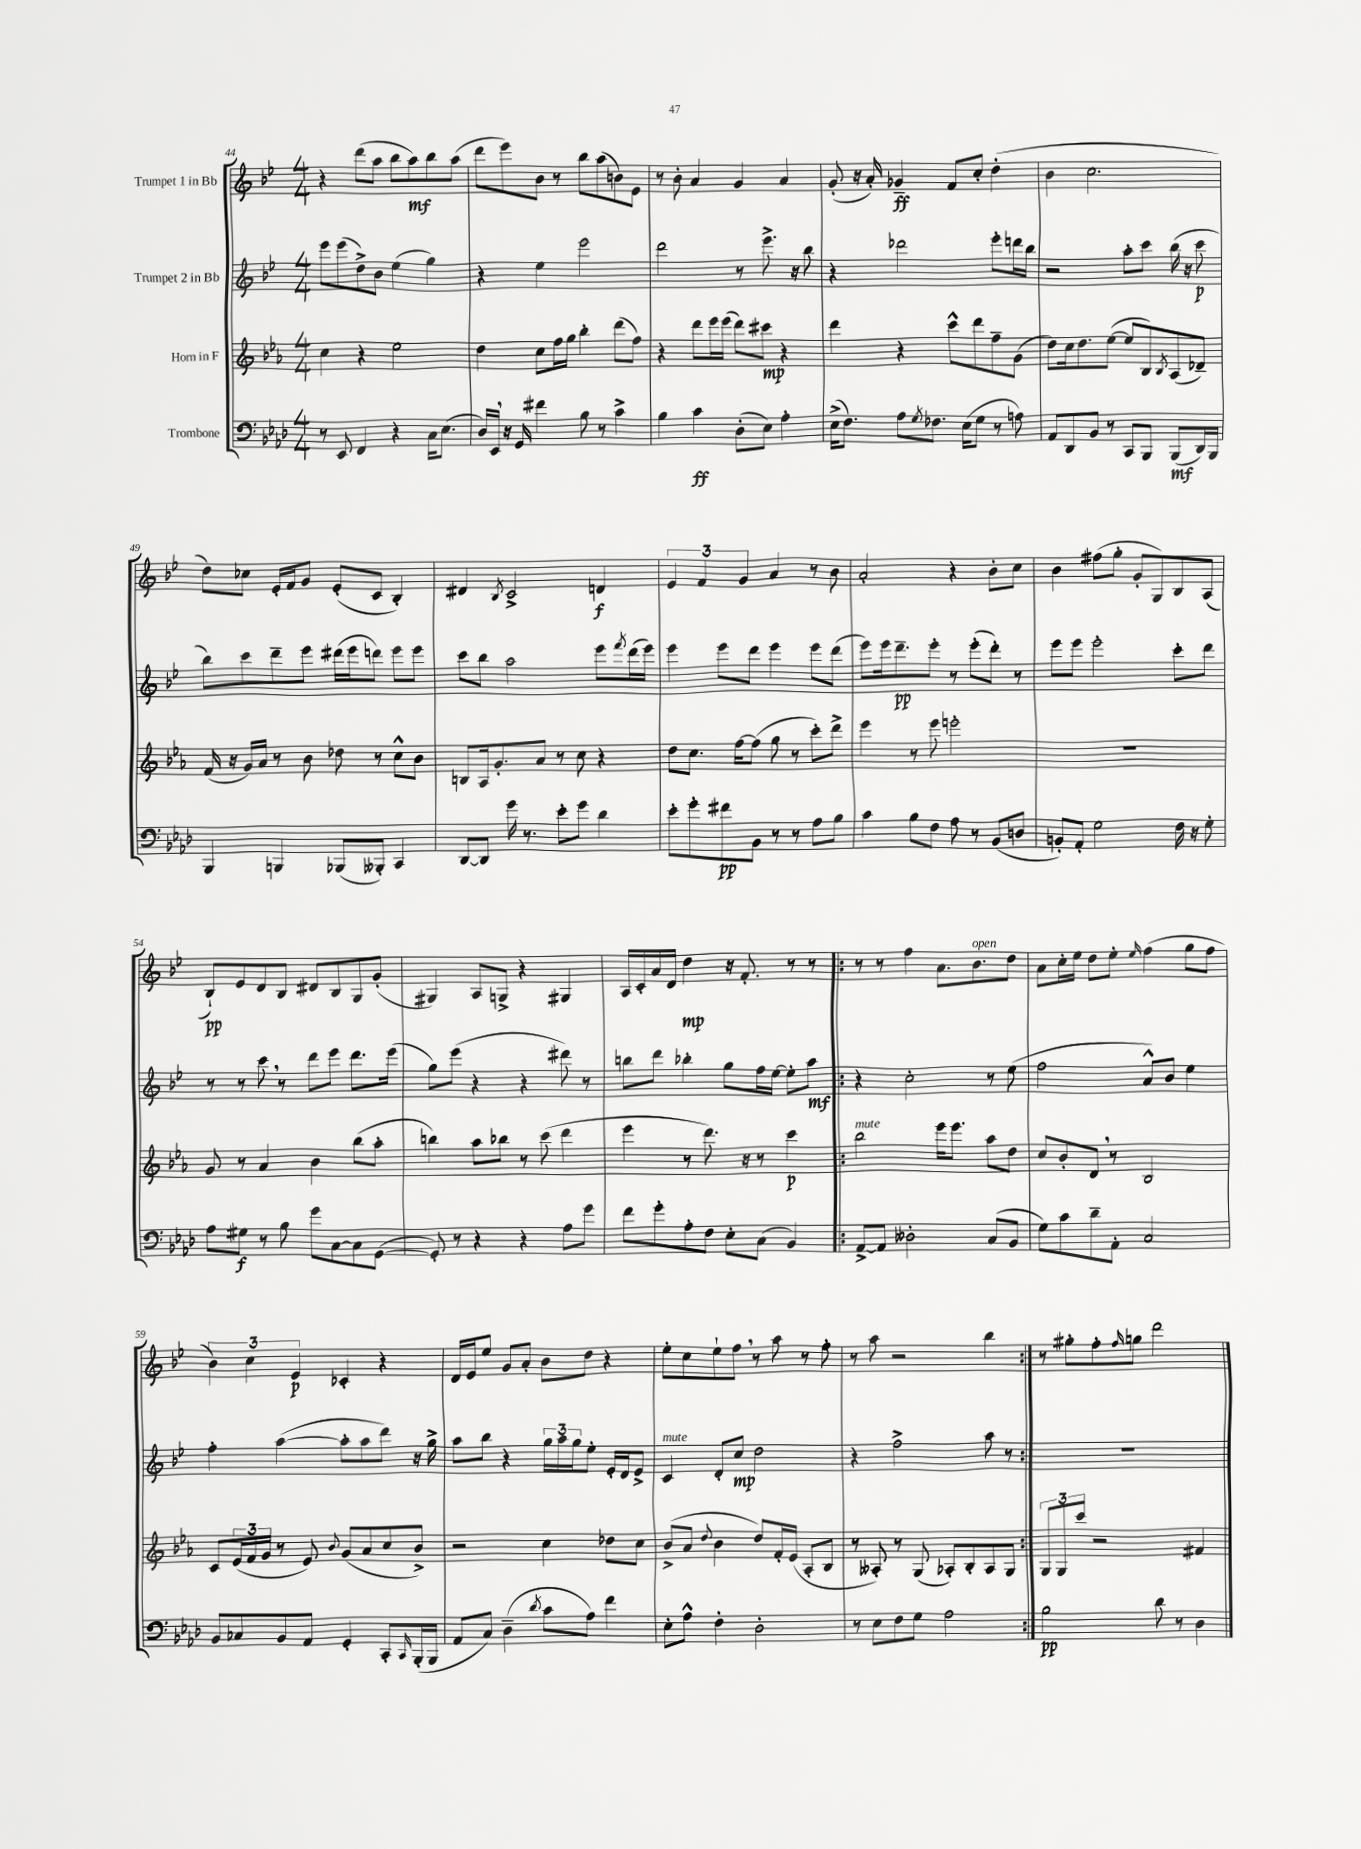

**kern	**dynam	**kern	**dynam	**kern	**dynam	**kern	**dynam
*part4	*part4	*part3	*part3	*part2	*part2	*part1	*part1
*staff4	*staff4	*staff3	*staff3	*staff2	*staff2	*staff1	*staff1
*I"Trombone	*	*I"Horn in F	*	*I"Trumpet 2 in Bb	*	*I"Trumpet 1 in Bb	*
*clefF4	*	*clefG2	*	*clefG2	*	*clefG2	*
*k[b-e-a-d-]	*	*k[b-e-a-]	*	*k[b-e-]	*	*k[b-e-]	*
*M4/4	*	*M4/4	*	*M4/4	*	*M4/4	*
=44	=44	=44	=44	=44	=44	=44	=44
8r	.	4cc\	.	8eee-\L	.	4r	.
8EE-/	.	.	.	(8eee-\	.	.	.
4FF/	.	4r	.	8dd^\)	.	(8ddd\L	.
.	.	.	.	8b-\J	.	8aa\J	.
4r	.	2ee-\	.	(4ee-\	.	8bb-\L	.
.	.	.	.	.	.	8aa\)	mf
16C\KL	.	.	.	4gg\)	.	8bb-\	.
(8.E-\J	.	.	.	.	.	.	.
.	.	.	.	.	.	(8aa\J	.
=45	=45	=45	=45	=45	=45	=45	=45
16D-/LL)	.	4dd\	.	4r	.	8ddd\L	.
16EE-,/JJ	.	.	.	.	.	.	.
16r	.	.	.	.	.	8eee-\)	.
16GG/	.	.	.	.	.	.	.
4f#X\	.	8cc\L	.	4ee-\	.	8b-\J	.
.	.	16ff\L	.	.	.	8r	.
.	.	16gg\JJ	.	.	.	.	.
8B-\	.	4bb-'\	.	2eee-\	.	8bb-\L	.
8r	.	.	.	.	.	(8aa\	.
4c^\	.	(8ddd\L	.	.	.	8bn\)	.
.	.	8ff\J)	.	.	.	8e-\J	.
=46	=46	=46	=46	=46	=46	=46	=46
4B-\	.	4r	.	2ddd\	.	8r	.
.	.	.	.	.	.	8b-'\	.
4c\	ff	8ddd\L	.	.	.	4a/	.
.	.	16eee-\L	.	.	.	.	.
.	.	(16eee-\JJ	.	.	.	.	.
(8D-'\L	.	8ddd\L)	.	8r	.	4g/	.
8E-\J)	.	8ccc#X\J	mp	8.eee-^\	.	.	.
4A-'\	.	4r	.	.	.	4a/	.
.	.	.	.	16r	.	.	.
.	.	.	.	8bb-\	.	.	.
=47	=47	=47	=47	=47	=47	=47	=47
(16E-^\KL	.	4ddd\	.	4r	.	(8g'/	.
8.F\J)	.	.	.	.	.	.	.
.	.	.	.	.	.	16r	.
.	.	.	.	.	.	16a'/)	.
8A-\L	.	4r	.	2ddd-X\	.	4g-X~/	ff
8qG/	.	.	.	.	.	.	.
8.F-X\J	.	.	.	.	.	.	.
.	.	8ccc^^\L	.	.	.	8f/L	.
(16E-\KL	.	.	.	.	.	.	.
8G\J	.	8ddd\	.	.	.	8cc'/J	.
8r	.	8ff~\	.	8eee-'\L	.	(4dd'\	.
8An\)	.	(8g\J	.	16dddn\L	.	.	.
.	.	.	.	16bb-\JJ	.	.	.
=48	=48	=48	=48	=48	=48	=48	=48
8AA-/L	.	8dd\L)	.	2r	.	4b-\	.
8DD-/	.	16cc\k	.	.	.	.	.
.	.	8.dd\	.	.	.	.	.
8BB-/J	.	.	.	.	.	2.cc\	.
8r	.	([8ee-\J	.	.	.	.	.
8CC/L	.	8ee-/L]	.	8aa'\L	.	.	.
8BBB-/J	.	8B-/)	.	8ccc\J	.	.	.
.	.	8qB-/	.	.	.	.	.
(8BBB-/L	mf	(8A-/	.	(16bb-\	.	.	.
.	.	.	.	16r	.	.	.
16DD-/L)	.	8d-X~/J)	.	8ccc\	p	.	.
16BBB-/JJ	.	.	.	.	.	.	.
!!LO:LB:g=z
=49	=49	=49	=49	=49	=49	=49	=49
4BBB-/	.	(16f/	.	8bb-\L)	.	8dd\L)	.
.	.	16r	.	.	.	.	.
.	.	16g/LL)	.	8ccc\	.	8cc-X\J	.
.	.	16a-/JJ	.	.	.	.	.
4BBBn/	.	8r	.	8ddd~\	.	16e-'/LL	.
.	.	.	.	.	.	16f/J	.
.	.	8b-\	.	8eee-\J	.	8g/J	.
(8BBB-X/L	.	8dd-X\	.	(16ddd#X\LL	.	(8e-'/L	.
.	.	.	.	16eee-\J	.	.	.
8BBB--X'/J)	.	8r	.	8dddn\J)	.	8c/J	.
4CC/	.	8cc^^\L	.	8eee-\L	.	4B-'/)	.
.	.	8b-\J	.	8eee-\J	.	.	.
=50	=50	=50	=50	=50	=50	=50	=50
[8DD-/L	.	8Bn/L	.	8ccc\L	.	4d#X/	.
8DD-/J]	.	16A-/k	.	8bb-\J	.	.	.
.	.	8.g'/	.	.	.	.	.
.	.	.	.	.	.	8qB-/	.
16g\	.	.	.	2aa\	.	2c^/	.
8.r	.	.	.	.	.	.	.
.	.	8a-/J	.	.	.	.	.
8e-'\L	.	8r	.	.	.	.	.
8g\J	.	8cc\	.	.	.	.	.
4d-\	.	4r	.	8eee-\L	.	4dn/	f
.	.	.	.	8qfff/	.	.	.
.	.	.	.	(16ddd\L	.	.	.
.	.	.	.	16eee-\JJ)	.	.	.
=51	=51	=51	=51	=51	=51	=51	=51
8e-'\L	.	8dd\L	.	4eee-\	.	6e-/	.
8g'\	.	8.cc\J	.	.	.	.	.
.	.	.	.	.	.	6f/	.
8f#X\	pp	.	.	8eee-\L	.	.	.
.	.	[16ff\KL	.	.	.	.	.
.	.	.	.	.	.	6g/	.
8BB-\J	.	(8ff\J]	.	8ddd\J	.	.	.
8r	.	8gg\	.	4eee-\	.	4a/	.
8r	.	8r	.	.	.	.	.
8A-\L	.	8ccc'\L)	.	8eee-\L	.	8r	.
8B-\J	.	8ddd^\J	.	(8ddd\J	.	8b-\	.
=52	=52	=52	=52	=52	=52	=52	=52
4c\	.	4eee-\	.	8eee-\L)	.	2a'/	.
.	.	.	.	16eee-\k	.	.	.
.	.	.	.	8.ddd~\	pp	.	.
8B-\L	.	8r	.	.	.	.	.
8F\J	.	8eee-\	.	8eee-'\J	.	.	.
8A-\	.	2eeen'\	.	8r	.	4r	.
8r	.	.	.	(8eee-'\L	.	.	.
(8BB-/L	.	.	.	8ddd'\J)	.	8b-'\L	.
8Dn/J	.	.	.	8r	.	8cc\J	.
=53	=53	=53	=53	=53	=53	=53	=53
8BBn'/L)	.	1r	.	8eee-\L	.	4b-\	.
8AA-'/J	.	.	.	8eee-\J	.	.	.
2G\	.	.	.	2eee-'\	.	(8ff#X\L	.
.	.	.	.	.	.	8gg'\J	.
.	.	.	.	.	.	8g'/L	.
.	.	.	.	.	.	8G/)	.
16F\	.	.	.	8ccc'\L	.	8B-/	.
16r	.	.	.	.	.	.	.
8G'\	.	.	.	8ddd\J	.	(8A/J	.
!!LO:LB:g=z
=54	=54	=54	=54	=54	=54	=54	=54
8A-\L	.	8g/	.	8r	.	8B-`/L)	pp
8G#X\J	f	8r	.	8r	.	8e-/	.
8r	.	4a-/	.	8ccc,\	.	8d/	.
8B-\	.	.	.	8r	.	8B-/J	.
8g\L	.	4b-\	.	8ddd\L	.	8d#X/L	.
[8C\	.	.	.	8eee-\J	.	8B-/	.
8C\]	.	(8bb-\L	.	8.ddd\L	.	8G/	.
([8GG\J	.	8aa-'\J	.	.	.	(8g'/J	.
.	.	.	.	(16eee-\Jk	.	.	.
=55	=55	=55	=55	=55	=55	=55	=55
8GG'/])	.	4bbn\)	.	8gg\L)	.	4G#X/)	.
8r	.	.	.	(8eee-\J	.	.	.
4r	.	8aa-\L	.	4r	.	8A/L	.
.	.	8bb-X\J	.	.	.	8Gn^/J	.
4r	.	8r	.	4r	.	4r	.
.	.	(8ccc\	.	.	.	.	.
8A-\L	.	4ddd\	.	8ddd#X\)	.	4G#X/	.
8g\J	.	.	.	8r	.	.	.
=56	=56	=56	=56	=56	=56	=56	=56
8f\L	.	4eee-\	.	8bbn\L	.	16A/LL	.
.	.	.	.	.	.	16c'/	.
8g'\	.	.	.	8ddd\J	.	16a/	.
.	.	.	.	.	.	16d/JJ	.
8A-'\	.	8r	.	4bb-X'\	.	4dd\	mp
8F\J	.	8.ddd\)	.	.	.	.	.
8E-'\L	.	.	.	8gg\L	.	16r	.
.	.	16r	.	.	.	8.f'/	.
(8C\J	.	8r	.	16ff\L	.	.	.
.	.	.	.	[16ee-\JJ	.	.	.
4BB-/)	.	4ccc\	p	8ee-'\L]	.	8r	.
.	.	.	.	8aa\J	mf	8r	.
=57!|:	=57!|:	=57!|:	=57!|:	=57!|:	=57!|:	=57!|:	=57!|:
!	!	!LO:TX:a:i:t=mute	!	!	!	!	!
[8AA-^/L	.	2bb-\	.	4r	.	8r	.
8AA-/J]	.	.	.	.	.	8r	.
2D--X'\	.	.	.	2cc'\	.	4ff\	.
.	.	16eee-\KL	.	.	.	8.a\L	.
.	.	8.eee-\J	.	.	.	.	.
!	!	!	!	!	!	!LO:TX:a:i:t=open	!
.	.	.	.	.	.	8.b-\	.
(8C/L	.	8aa-\L	.	8r	.	.	.
8BB-/J	.	8dd\J	.	(8ee-\	.	8dd\J	.
=58	=58	=58	=58	=58	=58	=58	=58
8G\L)	.	8cc/L	.	2ff\	.	8a\L	.
8c\	.	8b-'/	.	.	.	16cc'\L	.
.	.	.	.	.	.	16ee-\JJ	.
8d-~\	.	8d,/J	.	.	.	8dd\L	.
8AA-'\J	.	8r	.	.	.	8ee-'\J	.
.	.	.	.	.	.	16qqee-/	.
2C/	.	2B-/	.	8a^^/L)	.	(4ff\	.
.	.	.	.	8b-/J	.	.	.
.	.	.	.	4ee-\	.	8gg\L	.
.	.	.	.	.	.	8ff\J	.
!!LO:LB:g=z
=59	=59	=59	=59	=59	=59	=59	=59
8BB-/L	.	8c/L	.	4ff'\	.	6b-\)	.
8C-X/	.	(24e-/L	.	.	.	.	.
.	.	24f/	.	.	.	6cc\	.
.	.	24g/JJ	.	.	.	.	.
8BB-/	.	8r	.	([4aa\	.	.	.
.	.	.	.	.	.	6e-/	p
8AA-/J	.	8e-/)	.	.	.	.	.
.	.	8qqb-/	.	.	.	.	.
4GG'/	.	(8g/L	.	8aa'\L]	.	4c-X'/	.
.	.	8a-/	.	8aa\	.	.	.
8CC'/L	.	8cc/	.	8ddd\J)	.	4r	.
16qqCC/	.	.	.	.	.	.	.
(16BBB-'/L	.	8b-^/J)	.	16r	.	.	.
16BBB-/JJ	.	.	.	16gg^\	.	.	.
=60	=60	=60	=60	=60	=60	=60	=60
8AA-/L	.	2r	.	8aa\L	.	16d/LL	.
.	.	.	.	.	.	16e-/J	.
8C/J)	.	.	.	8bb-\J	.	8ee-/J	.
(4D-~\	.	.	.	4r	.	8g/L	.
.	.	.	.	.	.	8a'/J	.
8qd-/	.	.	.	.	.	.	.
8c\L	.	4cc\	.	24gg\LL	.	8b-\L	.
.	.	.	.	24aa\	.	.	.
.	.	.	.	24gg\J	.	.	.
8A-\J)	.	.	.	8ee-'\J	.	8dd\J	.
4f\	.	8dd-X\L	.	16e-'/LL	.	4r	.
.	.	.	.	16d/J	.	.	.
.	.	8cc\J	.	8e-^/J	.	.	.
=61	=61	=61	=61	=61	=61	=61	=61
!	!	!	!	!LO:TX:a:i:t=mute	!	!	!
8E-'\L	.	(8b-^/L	.	4c/	.	8ee-'\L	.
8A-^^\J	.	8a-/J	.	.	.	8cc\	.
.	.	8qqdd/	.	.	.	.	.
4F'\	.	4b-\	.	8d'/L	.	8ee-`\	.
.	.	.	.	8cc/J	mp	8ff,\J	.
2D-'\	.	8dd/L)	.	2dd\	.	8r	.
.	.	16f'/L	.	.	.	8aa\	.
.	.	(16e-/JJ	.	.	.	.	.
.	.	8A-'/L	.	.	.	8r	.
.	.	8B-/J	.	.	.	8ff'\	.
=62	=62	=62	=62	=62	=62	=62	=62
8r	.	8r	.	4r	.	8r	.
8E-\L	.	8A--X'/)	.	.	.	8aa\	.
8F\	.	8r	.	2ff^\	.	2r	.
8G\J	.	(8G/	.	.	.	.	.
2A-\	.	8A-X'/L)	.	.	.	.	.
.	.	8B-'/	.	.	.	.	.
.	.	8A-/	.	8aa\	.	4bb-\	.
.	.	8G/J	.	8r	.	.	.
=63:|!	=63:|!	=63:|!	=63:|!	=63:|!	=63:|!	=63:|!	=63:|!
2B-\	pp	12G/L	.	1r	.	8r	.
.	.	12G/	.	.	.	.	.
.	.	.	.	.	.	8gg#X'\L	.
.	.	12ccc/J	.	.	.	.	.
.	.	2r	.	.	.	8ff'\	.
.	.	.	.	.	.	16qqff/	.
.	.	.	.	.	.	8ggn\J	.
8d-\	.	.	.	.	.	2ddd\	.
8r	.	.	.	.	.	.	.
4D-\	.	4f#X/	.	.	.	.	.
==	==	==	==	==	==	==	==
*-	*-	*-	*-	*-	*-	*-	*-
